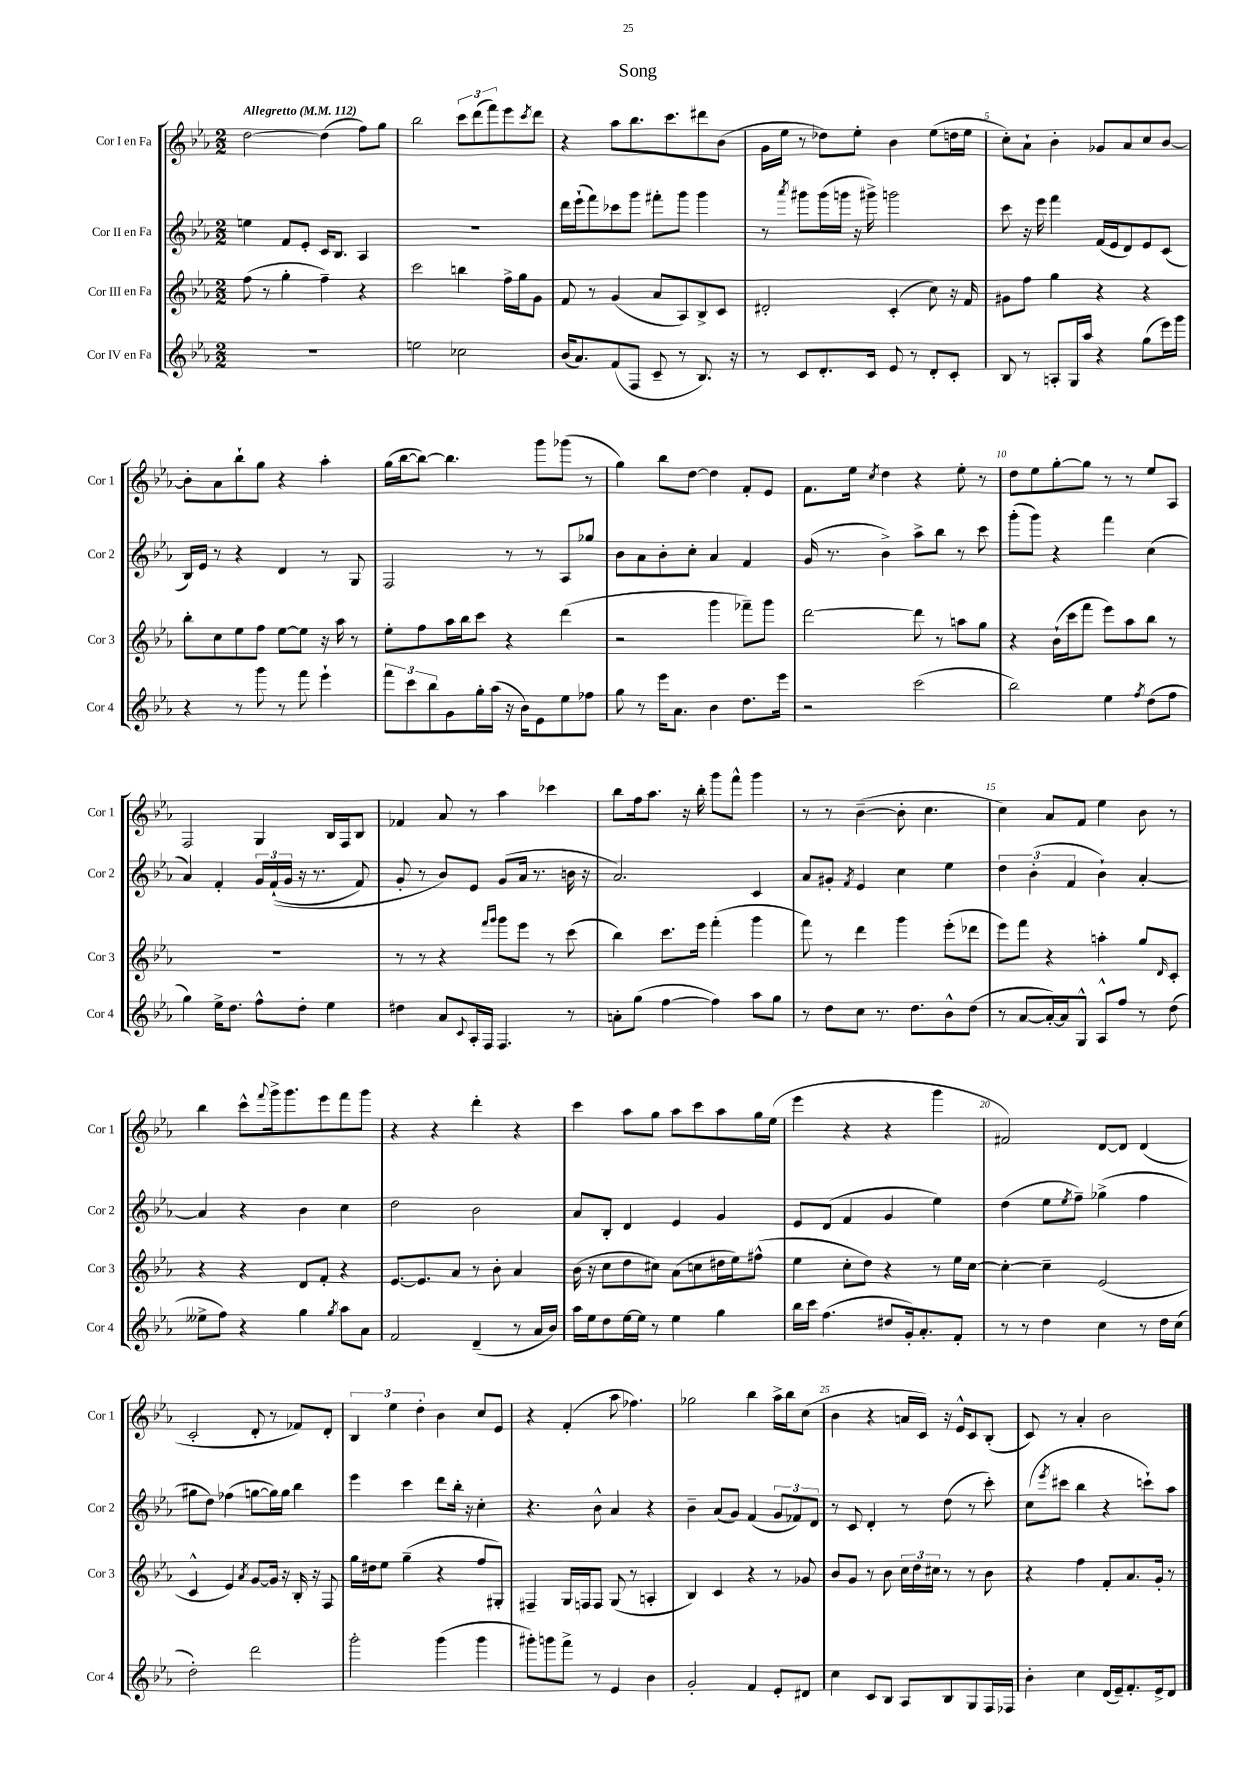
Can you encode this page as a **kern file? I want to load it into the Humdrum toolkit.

**kern	**kern	**kern	**kern
*part4	*part3	*part2	*part1
*staff4	*staff3	*staff2	*staff1
*I"Cor IV en Fa	*I"Cor III en Fa	*I"Cor II en Fa	*I"Cor I en Fa
*I'Cor 4	*I'Cor 3	*I'Cor 2	*I'Cor 1
*clefG2	*clefG2	*clefG2	*clefG2
*k[b-e-a-]	*k[b-e-a-]	*k[b-e-a-]	*k[b-e-a-]
*M2/2	*M2/2	*M2/2	*M2/2
*MM112	*MM112	*MM112	*MM112
=1	=1	=1	=1
!	!	!	!LO:TX:a:B:t=Allegretto
1r	(8ff\	4een\	[2dd\
.	8r	.	.
.	4gg'\	8f/L	.
.	.	8e-'/J	.
.	4ff~\)	16c/KL	(4dd\]
.	.	8.B-/J	.
.	4r	4A-/	8ff\L)
.	.	.	8gg\J
=2	=2	=2	=2
2een\	2ccc\	1r	2bb-\
2cc-X\	4bbn\	.	12ccc\L
.	.	.	(12ddd\
.	.	.	12fff\)
.	16ff^\LL	.	8eee-\
.	16gg\J	.	.
.	.	.	8qccc/
.	8g\J	.	8ddd\J
=3	=3	=3	=3
(16b-/KL	8f/	16ddd\LL	4r
8.a-/)	.	(16eee-`\J	.
.	8r	8fff\)	.
(8f/	(4g/	8ccc-X\	8aa-\L
8F/J	.	8ggg\J	8.bb-\
8c~/	8a-/L	8fff#X'\L	.
.	.	.	8.ccc\
8r	8A-/)	8ggg\J	.
8.B-/)	8B-^/	4ggg\	8ddd#X\
.	8c/J	.	(8b-\J
16r	.	.	.
=4	=4	=4	=4
8r	2d#X'/	8r	16g\LL
.	.	.	16ee-\JJ
.	.	8qaaa-/	.
8c/L	.	8ggg#X\L	8r
8.d'/	.	(16ggg#\L	8dd-X\L)
.	.	16gggn\JJ	.
.	.	16r	8ee-'\J
16c/Jk	.	16ggg#X^\)	.
8e-/	(4c'/	2gggn\	4b-\
8r	.	.	.
8d'/L	8cc\)	.	(8ee-\L
8c'/J	16r	.	16ddn\L
.	16f/	.	16ee-\JJ
=5	=5	=5	=5
8B-/	8g#X\L	8ccc\	8cc'\L)
8r	8ff\J	16r	8a-`\J
.	.	16eee-\	.
8An'/L	4gg\	4fff\	4b-'\
16G/L	.	.	.
16aa-/JJ	.	.	.
4r	4r	(16f/LL	8g-X/L
.	.	16e-/J	.
.	.	8d/)	8a-/
(8gg\L	4r	8e-/	8cc/
16eee-\L)	.	(8c/J	[8b-/J
16ggg\JJ	.	.	.
!!LO:LB:g=z
=6	=6	=6	=6
4r	8bb-'\L	16B-/LL)	8b-'\L]
.	.	16e-/JJ	.
.	8cc\	8r	8a-\
8r	8ee-\	4r	8bb-`\
8ggg\	8ff\J	.	8gg\J
8r	[8ee-\L	4d/	4r
8fff\	8ee-\J]	.	.
4eee-`\	16r	8r	4aa-'\
.	16aa-\	.	.
.	8r	8G/	.
=7	=7	=7	=7
12fff\L	8ee-'\L	2F/	(16gg\LL
.	.	.	[16bb-\J
12ccc\	.	.	.
.	8ff\	.	8bb-\J_)
12bb-\	.	.	.
8g\	16aa-\L	.	4.bb-\]
.	16bb-\J	.	.
16gg'\L	8ccc\J	.	.
(16aa-\JJ	.	.	.
16r	4r	8r	.
16b-\KL)	.	.	.
8e-\	.	8r	8ggg\L
8ee-\	(4ddd\	8A-/L	(8ggg-X\J
8ff-X\J	.	8gg-X/J	8r
=8	=8	=8	=8
8gg\	2r	8b-\L	4gg\)
8r	.	8a-\	.
16eee-\KL	.	8b-'\	8bb-\L
8.a-\J	.	.	.
.	.	8cc'\J	[8dd\J
4b-\	4ggg\	4a-/	4dd\]
8.dd\L	8fff-X~\L)	4f/	8f'/L
.	8ggg\J	.	8e-/J
16eee-\Jk	.	.	.
=9	=9	=9	=9
2r	[2ddd\	(16g/	8.f\L
.	.	8.r	.
.	.	.	16ee-\Jk
.	.	.	8qcc/
.	.	4b-^\)	4dd\
(2ccc\	8ddd\]	8aa-^\L	4r
.	8r	8bb-\J	.
.	8aan\L	8r	8ee-'\
.	8gg\J	8ccc\	8r
=10	=10	=10	=10
2bb-\)	4r	(8ggg'\L	8dd\L
.	.	8ggg\J)	8ee-\
.	(16b-`\LL	4r	[8gg'\
.	16ccc\J	.	.
.	8fff\J	.	8gg\J]
4ee-\	8eee-\L)	4fff\	8r
.	8aa-\	.	8r
8qff/	.	.	.
(8dd\L	8bb-\J	(4cc\	8ee-/L
8ff\J	8r	.	8A-/J
!!LO:LB:g=z
=11	=11	=11	=11
4gg\)	1r	4a-/)	2F/
16ee-^\KL	.	4f'/	.
8.dd\J	.	.	.
8ff^^\L	.	24g/LL	4G/
.	.	((24f`/	.
.	.	24g/JJ	.
8dd'\J	.	16r	.
.	.	8.r	.
4ee-\	.	.	16B-/LL
.	.	.	16F/J
.	.	8f/)	8B-/J
=12	=12	=12	=12
4dd#X\	8r	8g'/	4f-X/
.	8r	8r	.
8a-/L	4r	8b-/L)	8a-/
8qqc/	.	.	.
16A-'/L	.	8e-/J	8r
16F/JJ	.	.	.
.	16qqfff/LL	.	.
.	16qqggg/JJ	.	.
4.F/	8ggg\L	(8g/L	4aa-\
.	8eee-\J	16a-/Jk	.
.	.	8.r	.
.	8r	.	4ccc-X\
8r	(8ccc\	16bn\	.
.	.	16r	.
=13	=13	=13	=13
8an'\L	4bb-\)	2.a-/)	8bb-\L
(8gg\J	.	.	16ff\k
.	.	.	8.aa-\J
[4ff\	8.ccc\L	.	.
.	.	.	16r
.	16eee-\Jk	.	16bb-'\
4ff\])	(4fff'\	.	8ggg\L
.	.	.	8fff^^\J
8aa-\L	4ggg\	4c/	4ggg\
8gg\J	.	.	.
=14	=14	=14	=14
8r	8fff\)	8a-/L	8r
8dd\L	8r	8g#X'/J	8r
.	.	8qf/	.
8cc\J	4ddd\	4e-/	([4b-~\
8.r	.	.	.
.	4ggg\	4cc\	8b-'\]
8.dd\L	.	.	.
.	.	.	4.cc\
8b-^^\	(8eee-'\L	4ee-\	.
(8dd\J	8ddd-X\J	.	.
=15	=15	=15	=15
8r	8eee-\L)	6dd\	4cc\)
[8a-/L	8fff\J	.	.
.	.	(6b-'\	.
16a-'/L_)	4r	.	8a-/L
16a-/J]	.	.	.
.	.	6f/	.
8G^^/J	.	.	8f/J
8A-^^/L	4aan'\	4b-`\)	4ee-\
8ff/J	.	.	.
8r	8gg/L	[4a-'/	8b-\
.	16qqd/	.	.
(8dd\	8c'/J	.	8r
!!LO:LB:g=z
=16	=16	=16	=16
8ee--X^\L	4r	4a-/]	4bb-\
8ff\J)	.	.	.
4r	4r	4r	8ccc^^\L
.	.	.	8qqfff/
.	.	.	16ggg^\k
.	.	.	8.ggg\
4gg\	8d/L	4b-\	.
.	8f'/J	.	8eee-\
8qgg/	.	.	.
8aa-\L	4r	4cc\	8fff\
8a-\J	.	.	8ggg\J
=17	=17	=17	=17
2f/	[8.e-/L	2dd\	4r
.	8.e-/]	.	.
.	.	.	4r
.	8a-/J	.	.
(4d~/	8r	2b-\	4ddd'\
.	8b-'\	.	.
8r	4a-/	.	4r
16a-/LL	.	.	.
16b-/JJ)	.	.	.
=18	=18	=18	=18
16aa-\LL	(16b-\	8a-/L	4ccc\
16ee-\J	16r	.	.
8dd\	8cc\L	8B-'/J	.
[16ee-\L	8dd\	4d/	8aa-\L
16ee-\JJ]	.	.	.
8r	8cc#X\J)	.	8gg\J
4ee-\	(8a-\L	4e-/	8aa-\L
.	8ccn\	.	8ccc\
4gg\	16dd#X\L	4g/	8aa-\
.	16ee-\J)	.	.
.	(8ff#X^^\J	.	16gg\L
.	.	.	(16ee-\JJ
=19	=19	=19	=19
16bb-\LL	4ee-\	8e-/L	4eee-\
16ccc\JJ	.	.	.
(4.ff\	.	(8d/J	.
.	8cc'\L	4f/	4r
.	8dd\J)	.	.
8dd#X/L	4r	4g/	4r
16g'/k)	.	.	.
8.a-'/	.	.	.
.	8r	4ee-\)	4ggg\
8f'/J	16ee-\LL	.	.
.	[16cc\JJ	.	.
=20	=20	=20	=20
8r	4cc'\_	(4dd\	2f#X/)
8r	.	.	.
4dd\	4cc~\]	8ee-\L	.
.	.	8qee-/	.
.	.	8ff~\J)	.
4cc\	(2e-/	(4gg-X^\	[8d/L
.	.	.	8d/J]
8r	.	4ff\	(4d/
16dd\LL	.	.	.
(16cc\JJ	.	.	.
!!LO:LB:g=z
=21	=21	=21	=21
2dd'\)	4c^^/	8gg#X\L	2c'/
.	.	8dd\J)	.
.	4e-/)	(4ff-X\	.
.	8qa-/	.	.
2ddd\	[8g/L	[8ggn\L	8d'/
.	16g/Jk]	16gg\L])	8r
.	16r	16gg\JJ	.
.	16B-'/	4bb-\	8f-X/L)
.	16r	.	.
.	8F/	.	8d'/J
=22	=22	=22	=22
2ggg'\	16gg\LL	4eee-\	6B-/
.	16dd#X\J	.	.
.	8ee-\J	.	.
.	.	.	6ee-\
.	(4gg~\	4ccc\	.
.	.	.	6dd'\
(4ggg\	4r	8ddd\L	4b-\
.	.	16bb-'\Jk	.
.	.	16r	.
4ggg\	8ff/L	4cc'\	8cc/L
.	8G#X'/J)	.	8e-/J
=23	=23	=23	=23
8ggg#X'\L)	4F#X~/	4.r	4r
8gggn\	.	.	.
8fff^\J	16G/LL	.	(4f'/
.	16Fn/J	.	.
8r	8F/J	8b-^^\	.
4e-/	(8G/	4a-/	8aa-\
.	8r	.	4.ff-X\)
4b-\	4An'/	4r	.
=24	=24	=24	=24
2g'/	4B-/)	4b-~\	2gg-X\
.	4c/	(8a-/L	.
.	.	8g/J)	.
4f/	4r	(4f/	4bb-\
8e-'/L	8r	12g/L	16aa-^\LL
.	.	.	16bb-\J
.	.	12f-X/)	.
8d#X/J	8g-X/	.	(8cc\J
.	.	12d/J	.
=25	=25	=25	=25
4cc\	8b-/L	8r	4b-\
.	8g/J	8c/	.
8c/L	8r	4d'/	4r
8B-/J	8b-\	.	.
8A-/L	24cc\LL	8r	16an/LL
.	24dd\	.	.
.	.	.	16c/JJ)
.	24cc#X\JJ	.	.
8B-/	8r	(8dd\	16r
.	.	.	16e-^^/KL
8G/	8r	8r	8c/
16F/L	8b-\	8ccc'\)	(8B-'/J
16F-X/JJ	.	.	.
=26	=26	=26	=26
4b-'\	4r	(8cc\L	8c/)
.	.	8qeee-/	.
.	.	8ccc#X\J	8r
4cc\	4ff\	4bb-\	4a-'/
(16d/LL	8f'/L	4r	2b-\
16e-~/J)	.	.	.
8.f'/	8.a-/	.	.
.	.	8cccn`\L)	.
16e-^/k	16g'/Jk	.	.
8d/J	8r	8aa-\J	.
==	==	==	==
*-	*-	*-	*-
